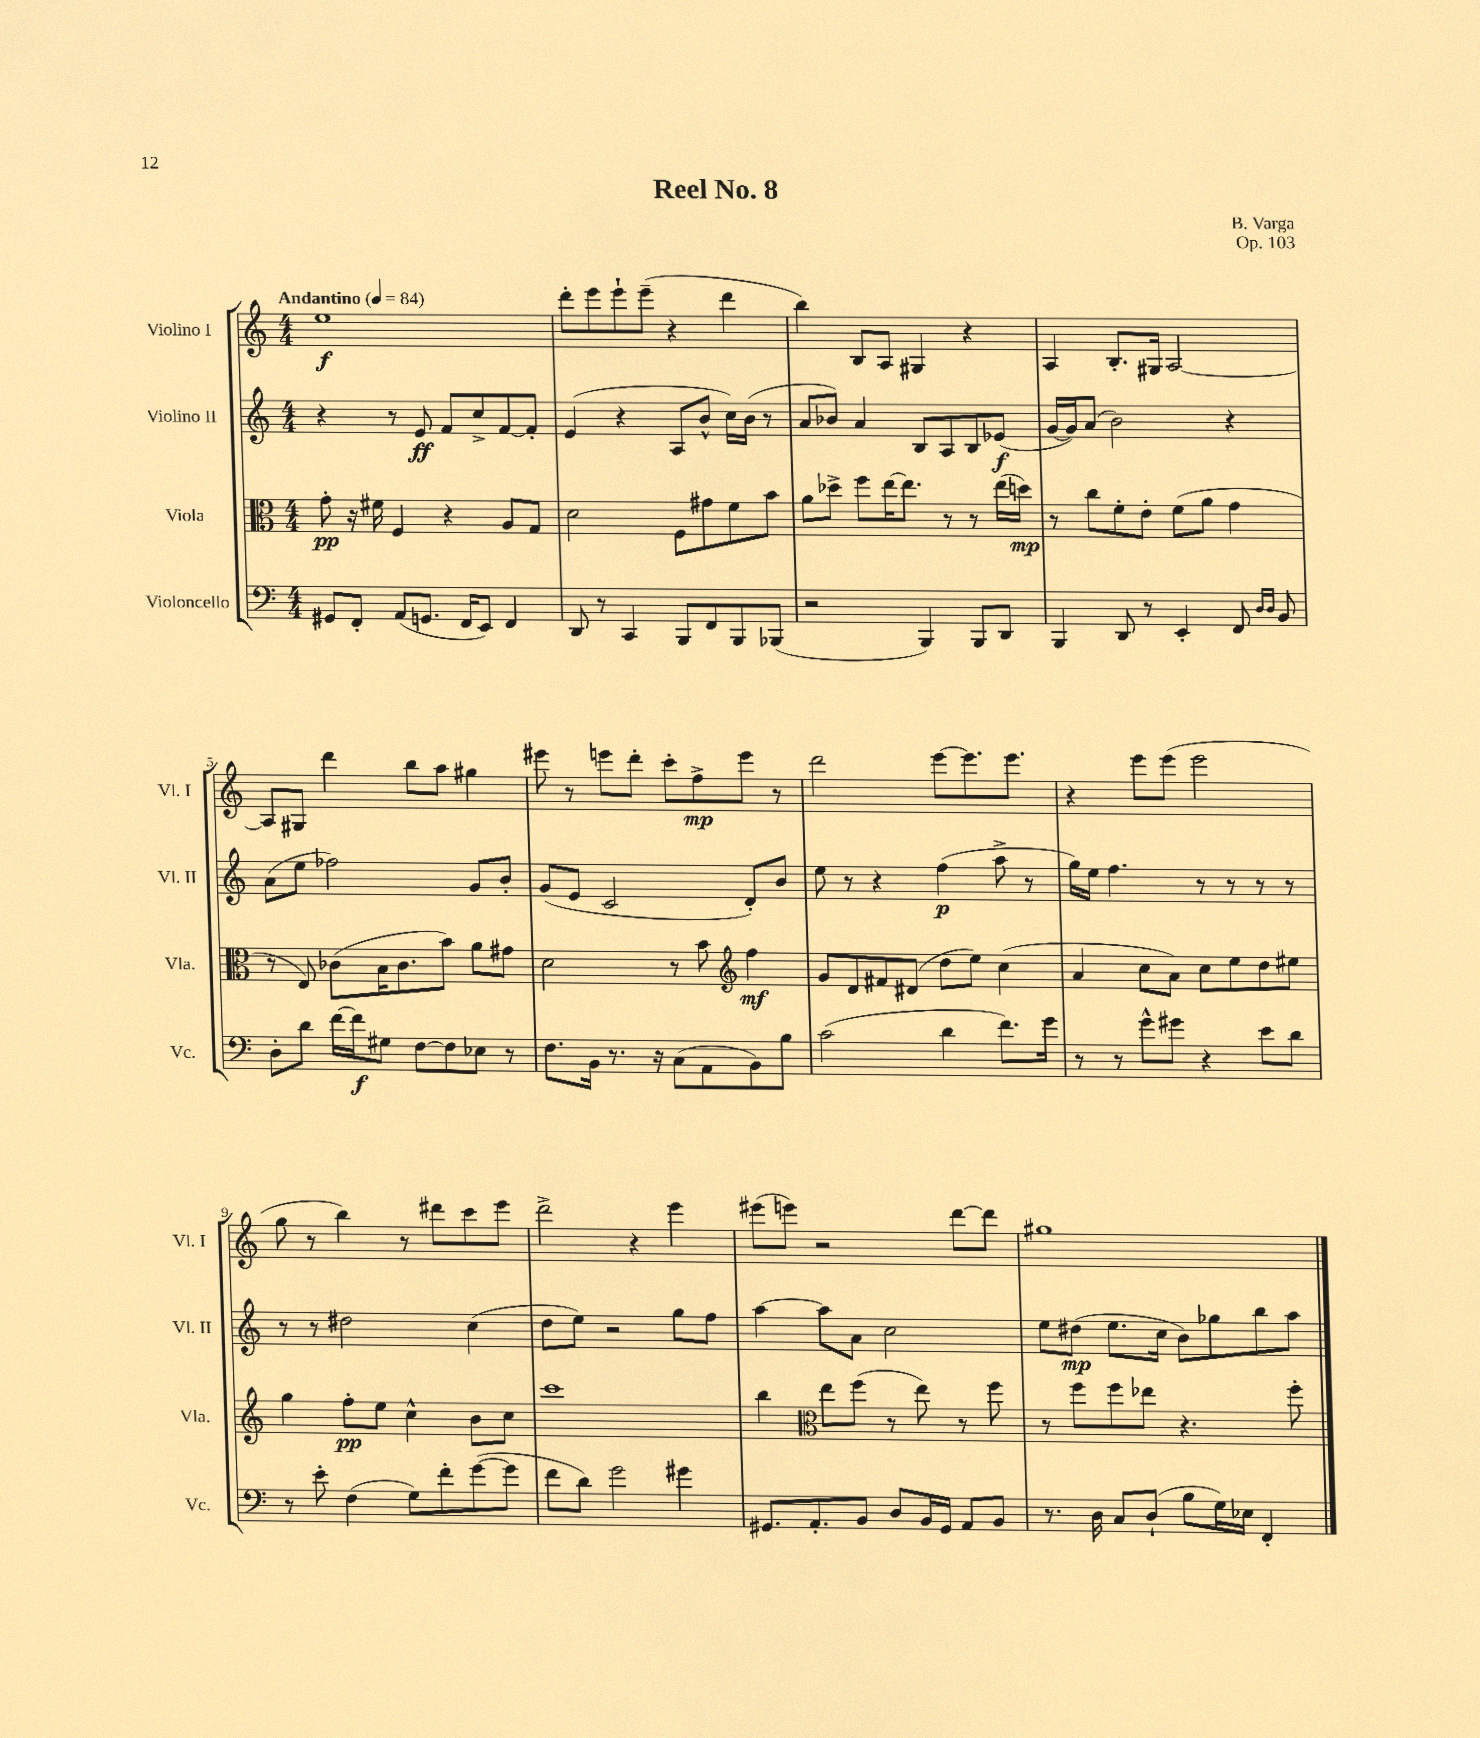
\header { title = "Reel No. 8" composer = "B. Varga" opus = "Op. 103" }
<<
\new StaffGroup <<
\new Staff = "s0" \with { instrumentName = "Violino I" shortInstrumentName = "Vl. I" } {
    \clef treble \key c \major \numericTimeSignature \time 4/4 \tempo "Andantino" 4 = 84
    e''1\f |
    d'''8-. e'''8 e'''8-! e'''8--( r4 d'''4 |
    b''4) b8 a8 gis4 r4 |
    a4 b8.-. gis16 a2~ |
    a8 gis8 d'''4 b''8 a''8 gis''4 |
    eis'''8 r8 e'''8 d'''8-. c'''8-. f''8->\mp e'''8 r8 |
    d'''2 e'''8~ e'''8. e'''8. |
    r4 e'''8 e'''8( e'''2 |
    g''8 r8 b''4) r8 dis'''8 c'''8 e'''8 |
    d'''2-> r4 e'''4 |
    eis'''8( e'''8) r2 d'''8~ d'''8 |
    gis''1 \bar "|." |
}
\new Staff = "s1" \with { instrumentName = "Violino II" shortInstrumentName = "Vl. II" } {
    \clef treble \key c \major \numericTimeSignature \time 4/4
    r4 r8 e'8\ff f'8 c''8-> f'8~ f'8-. |
    e'4( r4 a8 b'8-^ c''16) b'16( r8 |
    a'8 bes'8) a'4 b8 a8 b8 ees'8\f( |
    g'16~ g'16) a'8( b'2) r4 |
    a'8( e''8 fes''2) g'8 b'8-. |
    g'8( e'8 c'2 d'8-.) b'8 |
    e''8 r8 r4 f''4\p( a''8-> r8 |
    g''16) e''16 f''4. r8 r8 r8 r8 |
    r8 r8 dis''2 c''4( |
    d''8 e''8) r2 g''8 f''8 |
    a''4~ a''8 a'8 c''2 |
    e''8 dis''8\mp( e''8. c''16 b'8) ges''8 b''8 a''8 \bar "|." |
}
\new Staff = "s2" \with { instrumentName = "Viola" shortInstrumentName = "Vla." } {
    \clef alto \key c \major \numericTimeSignature \time 4/4
    g'8-.\pp r16 fis'16 f4 r4 a8 g8 |
    d'2 f8 gis'8 f'8 b'8 |
    a'8 des''8-> f''8 e''16~ e''8. r8 r8 e''16( d''16\mp) |
    r8 c''8 f'8-. e'8-. f'8( a'8 g'4 |
    r8 e8) ces'8( b16 ces'8. b'8) a'8 gis'8 |
    d'2 r8 b'8 \clef treble f''4\mf |
    g'8 d'8 fis'8 dis'8( d''8 e''8) c''4( |
    a'4 c''8 a'8) c''8 e''8 d''8 eis''8 |
    g''4 f''8-.\pp e''8 c''4-^ b'8 c''8 |
    c'''1 |
    b''4 \clef alto e''8 f''8( r8 e''8) r8 f''8 |
    r8 f''8 f''8 ees''8 r4. f''8-. \bar "|." |
}
\new Staff = "s3" \with { instrumentName = "Violoncello" shortInstrumentName = "Vc." } {
    \clef bass \key c \major \numericTimeSignature \time 4/4
    gis,8 f,8-. a,8( g,8. f,16 e,8) f,4 |
    d,8 r8 c,4 b,,8 f,8 b,,8 bes,,8( |
    r2 b,,4) b,,8 d,8 |
    b,,4 d,8 r8 e,4-. f,8 \grace { d16 d16 } b,8 |
    d8-. d'8 f'16~ f'16\f gis8 f8~ f8 ees8 r8 |
    f8. b,16 r8. r16 c8( a,8 b,8) b8 |
    c'2( d'4 f'8.) g'16 |
    r8 r8 g'8-^ gis'8 r4 e'8 d'8 |
    r8 e'8-. f4( g8) f'8-. g'8~( g'8 |
    f'8 d'8) g'2 gis'4 |
    gis,8. a,8.-. b,8 d8 b,16 gis,16 a,8 b,8 |
    r8. d16 c8 d8-!( b8 g16) ees16 f,4-. \bar "|." |
}
>>
>>
